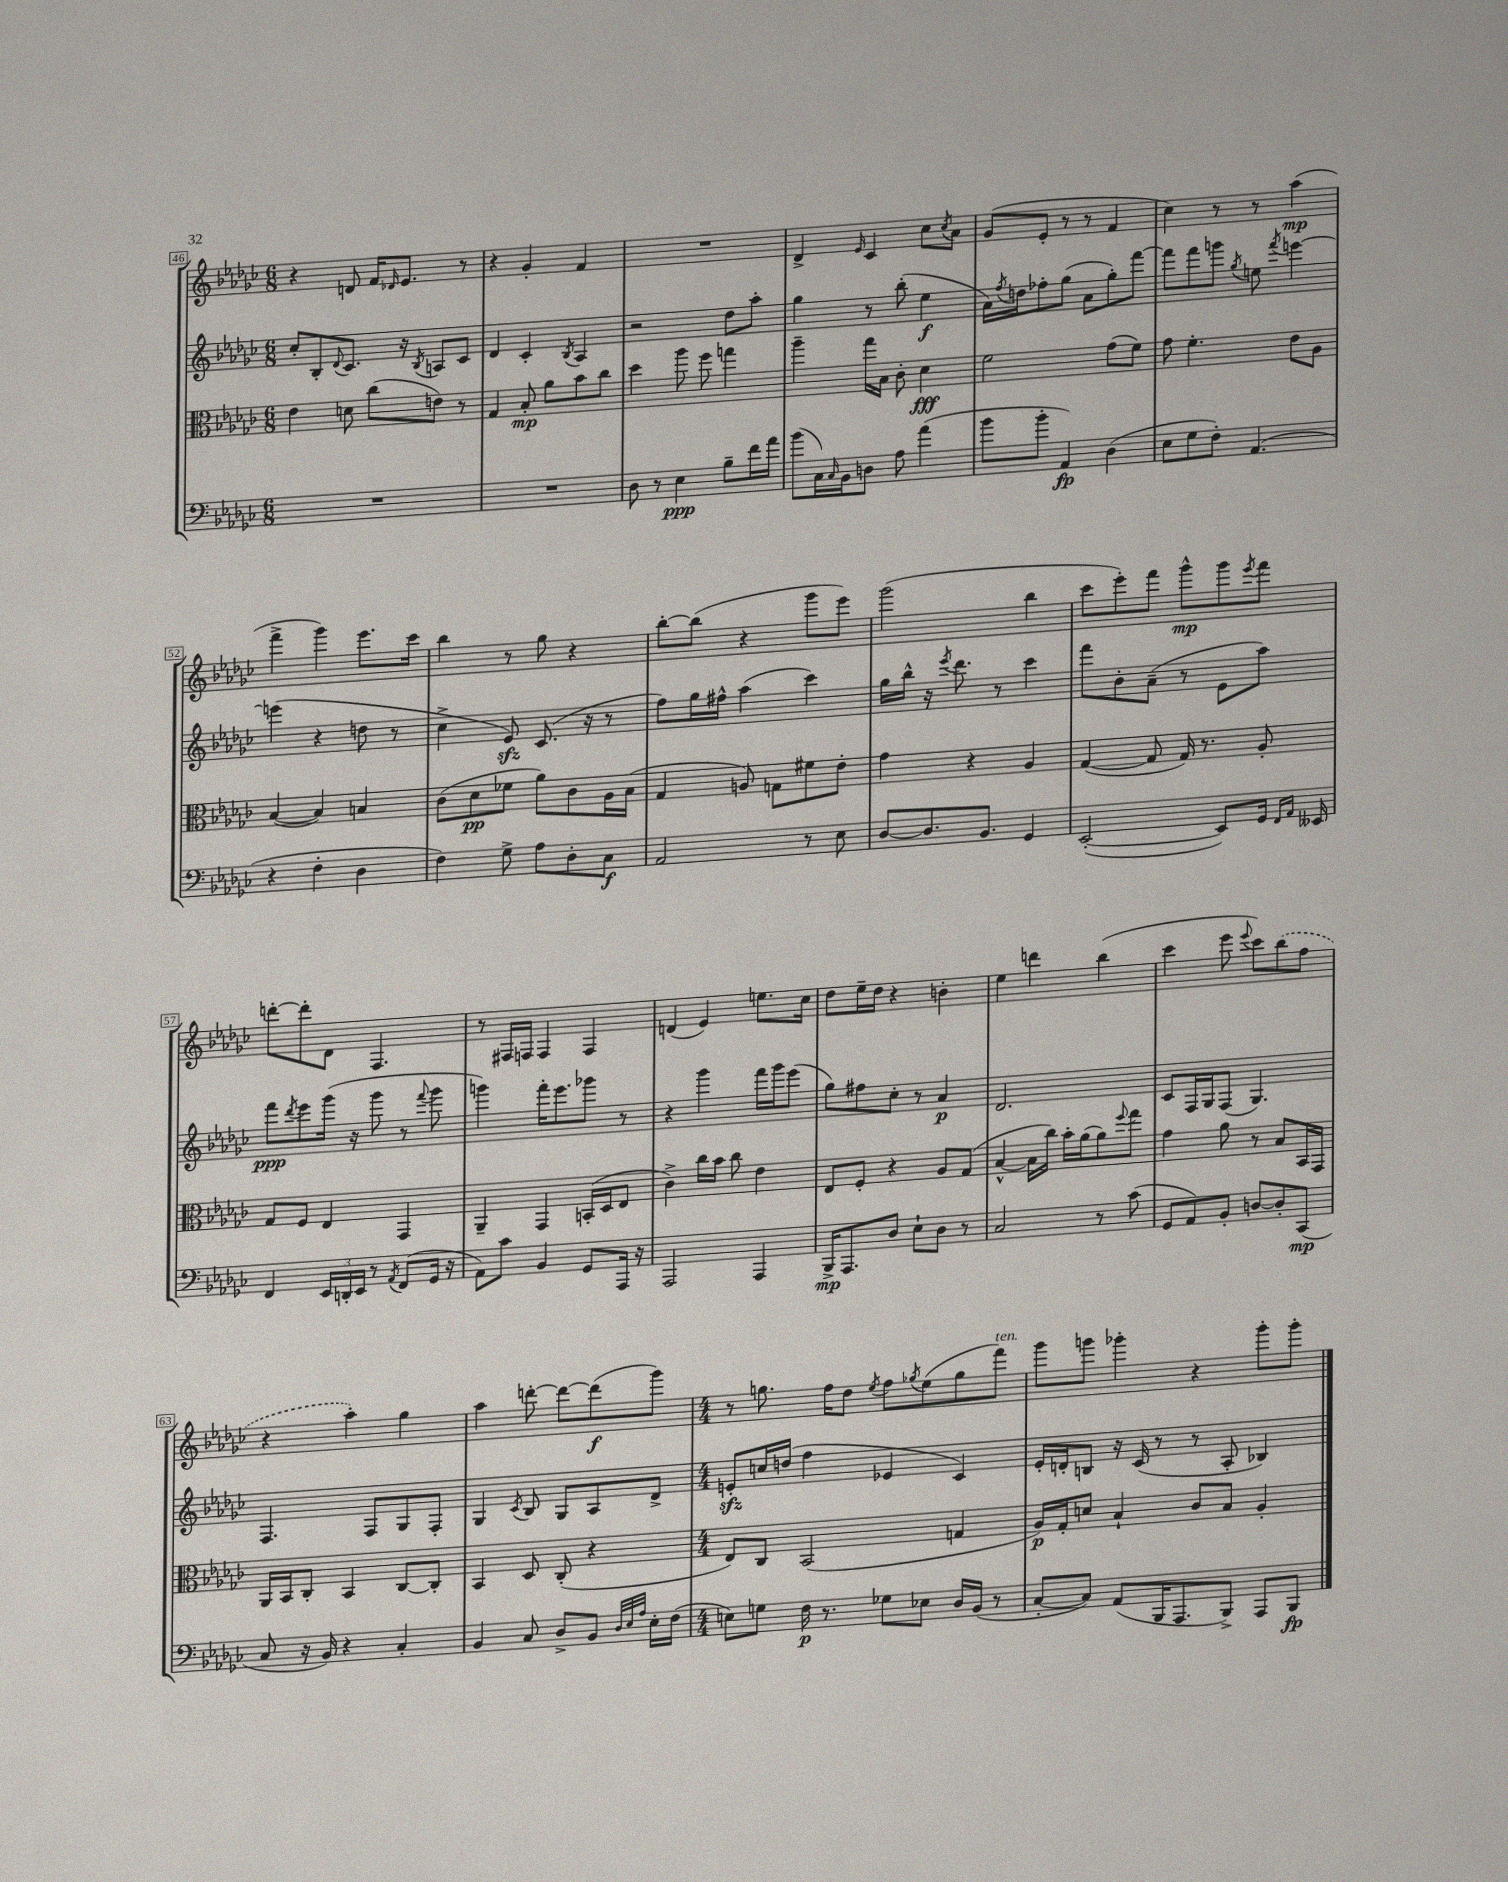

**kern	**dynam	**kern	**dynam	**kern	**dynam	**kern	**dynam
*part4	*part4	*part3	*part3	*part2	*part2	*part1	*part1
*staff4	*staff4	*staff3	*staff3	*staff2	*staff2	*staff1	*staff1
*clefF4	*	*clefC3	*	*clefG2	*	*clefG2	*
*k[b-e-a-d-g-c-]	*	*k[b-e-a-d-g-c-]	*	*k[b-e-a-d-g-c-]	*	*k[b-e-a-d-g-c-]	*
*M6/8	*	*M6/8	*	*M6/8	*	*M6/8	*
=46	=46	=46	=46	=46	=46	=46	=46
2.r	.	4e-\	.	8cc-'/L	.	4r	.
.	.	.	.	8B-'/	.	.	.
.	.	.	.	8qqd-/	.	.	.
.	.	8dn\	.	8.c-/J	.	8dn/	.
.	.	(8cc-\L	.	.	.	16f/KL	.
.	.	.	.	.	.	16qqd-X/	.
.	.	.	.	16r	.	8.e-/J	.
.	.	.	.	8qB-/	.	.	.
.	.	8en\J)	.	8An/L	.	.	.
.	.	8r	.	8c-/J	.	8r	.
=47	=47	=47	=47	=47	=47	=47	=47
2.r	.	4G-/	.	4d-/	.	4r	.
.	.	8B-'/	mp	4c-'/	.	4g-'/	.
.	.	8a-\L	.	.	.	.	.
.	.	.	.	8qB-/	.	.	.
.	.	8b-\	.	4A-/	.	4f/	.
.	.	8cc-\J	.	.	.	.	.
=48	=48	=48	=48	=48	=48	=48	=48
8D-\	.	4dd-\	.	2r	.	2.r	.
8r	.	.	.	.	.	.	.
4E-\	ppp	8aa-\	.	.	.	.	.
.	.	8ff\	.	.	.	.	.
8B-~\L	.	4ggn\	.	8dd-\L	.	.	.
16f\L	.	.	.	8aa-'\J	.	.	.
16a-\JJ	.	.	.	.	.	.	.
=49	=49	=49	=49	=49	=49	=49	=49
(8b-\L	.	4aa-~\	.	4gg-\	.	4d-^/	.
16C-\L)	.	.	.	.	.	.	.
16qqC-/	.	.	.	.	.	.	.
16BB-\J	.	.	.	.	.	.	.
.	.	.	.	.	.	16qqe-/	.
8Dn\J	.	16gg-\LL	.	8r	.	4c-/	.
.	.	16B-\JJ	.	.	.	.	.
8A-\	.	8c-'\	.	(8bb-'\	.	.	.
(4a-\	.	4d-\	fff	4ee-\	f	8cc-\L	.
.	.	.	.	.	.	8qcc-/	.
.	.	.	.	.	.	8a-\J	.
=50	=50	=50	=50	=50	=50	=50	=50
8b-\L	.	2f\	.	16a-\LL)	.	(8g-/L	.
.	.	.	.	8qff/	.	.	.
.	.	.	.	16ddn\J	.	.	.
8b-'\J	.	.	.	8ff-X'\	.	8e-'/J	.
4AA-/)	fp	.	.	(8gg-\J	.	8r	.
.	.	.	.	8a-\L	.	8r	.
(4D-\	.	(8g-\L	.	8gg-'\)	.	4f/	.
.	.	8f\J)	.	[8fff\J	.	.	.
=51	=51	=51	=51	=51	=51	=51	=51
8E-\L	.	8g-\	.	8fff\L]	.	4cc-\)	.
8G-\	.	4.f'\	.	8fff\	.	.	.
8F'\J)	.	.	.	8gggn\J	.	8r	.
.	.	.	.	8qgg-/	.	.	.
(4.AA-/	.	.	.	8een\	.	8r	.
.	.	.	.	8qfff/	.	.	.
.	.	8e-\L	.	[4eeen\	.	(4aa-\	mp
.	.	8A-\J	.	.	.	.	.
!!LO:LB:g=z
=52	=52	=52	=52	=52	=52	=52	=52
4r	.	([4B-/	.	(4eeen\]	.	4fff^\	.
4F'\	.	4B-/])	.	4r	.	4ggg-\)	.
4D-\	.	4Bn/	.	8ddn\	.	8.eee-\L	.
.	.	.	.	8r	.	.	.
.	.	.	.	.	.	16ccc-\Jk	.
=53	=53	=53	=53	=53	=53	=53	=53
4F\)	.	(8c-\L	.	4cc-^\	.	4bb-\	.
.	.	8d-\	pp	.	.	.	.
8G-^\	.	8f-X\J	.	8e-zz/)	.	8r	.
8A-\L	.	8a-\L)	.	(8.c-/	.	8gg-\	.
8D-'\	.	8c-\	.	.	.	4r	.
.	.	.	.	16r	.	.	.
8C-\J	f	16A-\L	.	8r	.	.	.
.	.	(16B-\JJ	.	.	.	.	.
=54	=54	=54	=54	=54	=54	=54	=54
2AA-/	.	4G-/	.	8ff\L)	.	[8bb-'\L	.
.	.	.	.	16gg-\L	.	(8bb-\J]	.
.	.	.	.	16ff#X^^\JJ	.	.	.
.	.	8An/)	.	(4aa-\	.	4r	.
.	.	8Gn\L	.	.	.	.	.
8r	.	8f#X\	.	4ccc-\)	.	8ggg-\L	.
8E-\	.	8e-'\J	.	.	.	8eee-\J)	.
=55	=55	=55	=55	=55	=55	=55	=55
[8D-/L	.	4g-\	.	16gg-\LL	.	(2ggg-\	.
.	.	.	.	16bb-^^\JJ	.	.	.
8.D-/]	.	.	.	16r	.	.	.
.	.	.	.	8qeee-/	.	.	.
.	.	.	.	8.ddd-\	.	.	.
.	.	4r	.	.	.	.	.
8.BB-/J	.	.	.	.	.	.	.
.	.	.	.	8r	.	.	.
4GG-/	.	4A-/	.	4ccc-\	.	4bb-\	.
=56	=56	=56	=56	=56	=56	=56	=56
([2EE-'/	.	([4G-/	.	8fff\L	.	8ccc-\L	.
.	.	.	.	8b-'\	.	8eee-'\)	.
.	.	8G-/]	.	(8a-~\J	.	8fff\J	.
.	.	16G-/)	.	8r	.	8ggg-^^\L	mp
.	.	8.r	.	.	.	.	.
8EE-/L])	.	.	.	8e-\L	.	8ggg-\	.
.	.	.	.	.	.	8qeee-/	.
16GG-/Jk	.	8A-'/	.	8aa-\J)	.	8fff\J	.
16qqFF/LL	.	.	.	.	.	.	.
16qqAA-/JJ	.	.	.	.	.	.	.
16EE--X/	.	.	.	.	.	.	.
!!LO:LB:g=z
=57	=57	=57	=57	=57	=57	=57	=57
4FF/	.	8G-/L	.	8fff\L	ppp	[8dddn'\L	.
.	.	.	.	8qddd-/	.	.	.
.	.	8F/J	.	8eee-\	.	8ddd'\]	.
24EE-/LL	.	4E-/	.	(16ggg-\Jk	.	8d-\J	.
24DDn'/	.	.	.	.	.	.	.
.	.	.	.	16r	.	.	.
24EE-/JJ	.	.	.	.	.	.	.
8r	.	.	.	8ggg-\	.	4.F/	.
8qAA-/	.	.	.	.	.	.	.
(8FF/L	.	4GG-/	.	8r	.	.	.
.	.	.	.	8qqfff/	.	.	.
16GG-/Jk	.	.	.	8ggg-\	.	.	.
16r	.	.	.	.	.	.	.
=58	=58	=58	=58	=58	=58	=58	=58
8AA-\L)	.	4AA-~/	.	4gggn\)	.	8r	.
8c-\J	.	.	.	.	.	16F#X/LL	.
.	.	.	.	.	.	16Fn/JJ	.
4BB-/	.	4GG-/	.	16fff'\KL	.	4F/	.
.	.	.	.	8.eee-\	.	.	.
8GG-/L	.	(16BBn'/LL	.	8ggg-X\J	.	4F/	.
.	.	16D-/J	.	.	.	.	.
16AAA-/Jk	.	8E-/J	.	8r	.	.	.
16r	.	.	.	.	.	.	.
=59	=59	=59	=59	=59	=59	=59	=59
2AAA-/	.	4c-^\)	.	4r	.	(4dn/	.
.	.	16cc-\LL	.	4ggg-\	.	4e-/)	.
.	.	16b-\JJ	.	.	.	.	.
.	.	8cc-\	.	.	.	.	.
4AAA-/	.	4e-\	.	16fff\LL	.	8.een\L	.
.	.	.	.	16ggg-\J	.	.	.
.	.	.	.	(8eee-\J	.	.	.
.	.	.	.	.	.	16cc-\Jk	.
=60	=60	=60	=60	=60	=60	=60	=60
16BBB-^/KL	mp	8E-/L	.	8gg-\L)	.	8dd-\L	.
8.AAA-/	.	.	.	.	.	.	.
.	.	8F'/J	.	8ff#X\	.	16ee-~\L	.
.	.	.	.	.	.	16dd-\JJ	.
8D-/J	.	4r	.	8cc-'\J	.	4r	.
8E-`\L	.	.	.	8r	.	.	.
8D-\J	.	8A-/L	.	4a-/	p	4bn'\	.
8r	.	(8G-/J	.	.	.	.	.
=61	=61	=61	=61	=61	=61	=61	=61
2C-/	.	[4B-^^/	.	2.d-/	.	4ee-\	.
.	.	16B-\LL]	.	.	.	4dddn\	.
.	.	16cc-\JJ)	.	.	.	.	.
.	.	16b-'\LL	.	.	.	.	.
.	.	(16a-\J	.	.	.	.	.
8r	.	8a-\)	.	.	.	(4bb-\	.
.	.	8qqff/	.	.	.	.	.
(8c-\	.	8gg-\J	.	.	.	.	.
=62	=62	=62	=62	=62	=62	=62	=62
8GG-/L	.	4g-\	.	8c-/L	.	4ccc-\	.
8AA-/)	.	.	.	16F/L	.	.	.
.	.	.	.	16G-/J	.	.	.
8BB-'/J	.	8a-\	.	(8F/J	.	8eee-\	.
.	.	.	.	.	.	8qqeee-/	.
[8Dn/L	.	8r	.	4.G-/)	.	8ccc-\L)	.
8D'/]	.	8B-/L	.	.	.	(8bb-\	.
(8CC-/J	mp	16BB-/L	.	.	.	8ff\J	.
.	.	16GG-/JJ	.	.	.	.	.
!!LO:LB:g=z
=63	=63	=63	=63	=63	=63	=63	=63
8C-/	.	16AA-/LL	.	4.F/	.	4r	.
.	.	16BB-/J	.	.	.	.	.
16r	.	8C-'/J	.	.	.	.	.
16BB-/)	.	.	.	.	.	.	.
4r	.	4BB-/	.	.	.	4aa-'\)	.
.	.	.	.	8F/L	.	.	.
4C-'/	.	[8C-/L	.	8G-/	.	4gg-\	.
.	.	8C-'/J]	.	8F'/J	.	.	.
=64	=64	=64	=64	=64	=64	=64	=64
4BB-/	.	4BB-/	.	4G-/	.	4aa-\	.
.	.	.	.	8qc-/	.	.	.
8C-/	.	8D-/	.	8B-/	.	[8dddn'\	.
8D-^/L	.	(8C-'/	.	8G-/L	.	8ddd\L_	.
8BB-/J	.	4r	.	8A-/	.	(8ddd\]	f
32qqD-/LLL	.	.	.	.	.	.	.
32qqE-/	.	.	.	.	.	.	.
32qqA-/JJJ	.	.	.	.	.	.	.
16E-'\LL	.	.	.	8d-^/J	.	8ggg-\J)	.
(16F\JJ	.	.	.	.	.	.	.
=65	=65	=65	=65	=65	=65	=65	=65
*M4/4	*	*M4/4	*	*M4/4	*	*M4/4	*
8En\L)	.	8E-/L)	.	8enzz'/L	.	8r	.
8Gn\J	.	8C-/J	.	16ccn/L	.	8.ggn\	.
.	.	.	.	(16ddn/JJ	.	.	.
16F\	p	(2BB-/	.	4ff\	.	.	.
8.r	.	.	.	.	.	16ff\KL	.
.	.	.	.	.	.	8dd-\J	.
.	.	.	.	.	.	8qee-/	.
8G-X\L	.	.	.	4e-X/	.	8ff\L	.
.	.	.	.	.	.	8qgg-X/	.
8E-X\J	.	.	.	.	.	(8ee-\	.
16D-/LL	.	4Gn/	.	4c-/)	.	8gg-\	.
(16BB-/JJ	.	.	.	.	.	.	.
!	!	!	!	!	!	!LO:TX:a:i:t=ten.	!
8r	.	.	.	.	.	8fff\J)	.
=66	=66	=66	=66	=66	=66	=66	=66
[8C-'/L	.	16A-/LL)	p	16e-'/LL	.	8ggg-\L	.
.	.	16G-'/J	.	16dn'/J	.	.	.
8C-/J])	.	8dn/J	.	8Bn/J	.	8gggn\J	.
(8AA-/L	.	4B-`/	.	16r	.	4ggg-X'\	.
.	.	.	.	(16c-/	.	.	.
16BBB-/K	.	.	.	8r	.	.	.
8.AAA-/	.	.	.	.	.	.	.
.	.	8c-/L	.	8r	.	4r	.
8BBB-^/J)	.	8B-/J	.	8A-'/	.	.	.
8AAA-/L	.	4A-'/	.	4B-X/)	.	8ggg-'\L	.
8BBB-/J	fp	.	.	.	.	8ggg-'\J	.
==	==	==	==	==	==	==	==
*-	*-	*-	*-	*-	*-	*-	*-
